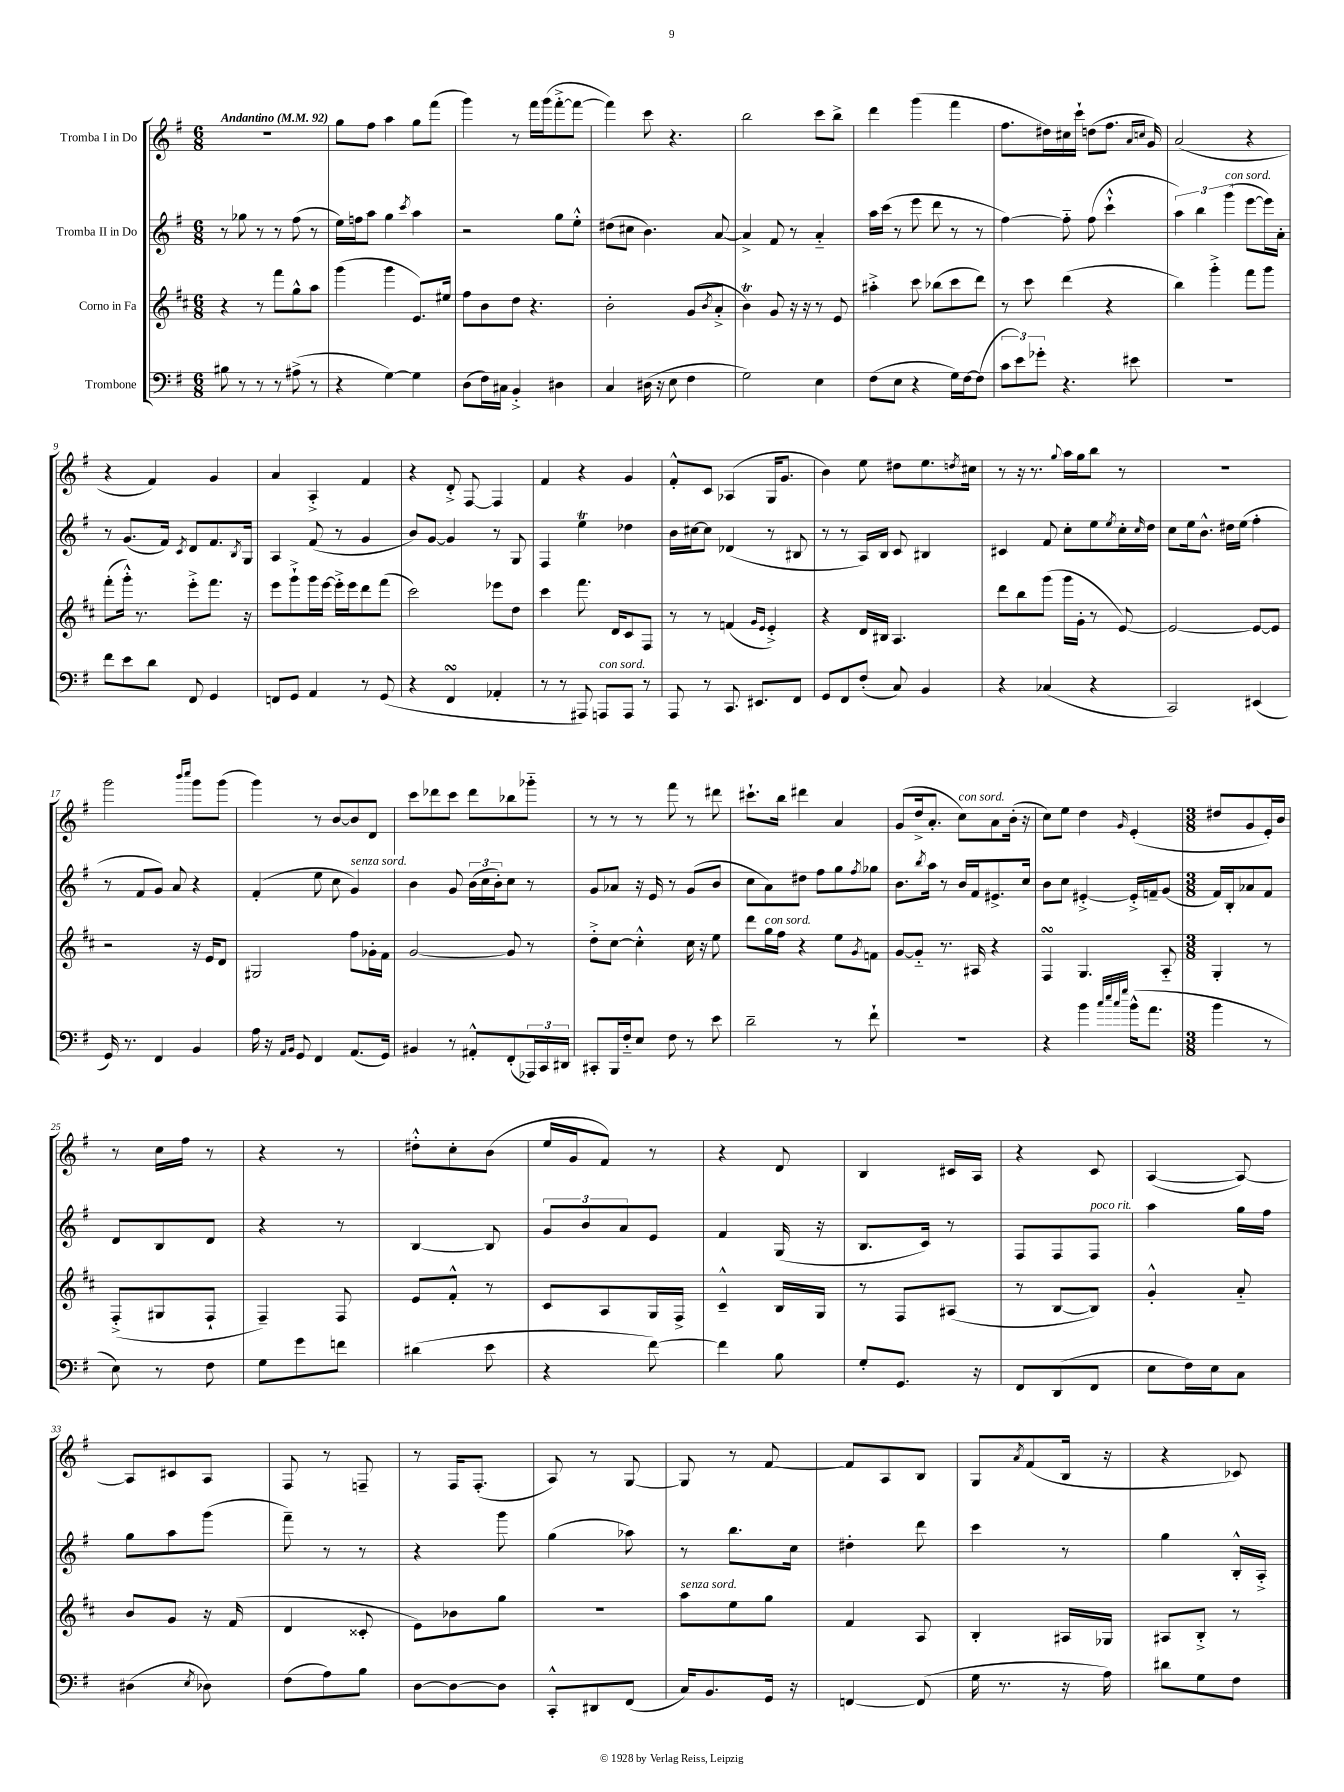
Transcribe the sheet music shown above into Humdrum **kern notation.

**kern	**kern	**kern	**kern
*part4	*part3	*part2	*part1
*staff4	*staff3	*staff2	*staff1
*I"Trombone	*I"Corno in Fa	*I"Tromba II in Do	*I"Tromba I in Do
*clefF4	*clefG2	*clefG2	*clefG2
*k[f#]	*k[f#c#]	*k[f#]	*k[f#]
*M6/8	*M6/8	*M6/8	*M6/8
*MM92	*MM92	*MM92	*MM92
=1	=1	=1	=1
!	!	!	!LO:TX:a:B:t=Andantino
8B#X\	4r	8r	2.r
8r	.	8gg-X\	.
8r	8r	8r	.
8r	8fff#\L	8r	.
(8A#X^\	8gg^^\	(8ff#\	.
8r	8aa\J	8r	.
=2	=2	=2	=2
4r	(4ggg\	16ee\LL)	8gg\L
.	.	16ffn\J	.
.	.	8aa\J	8ff#\J
[4G\)	4ggg\	4gg\	4aa\
.	.	8qccc/	.
4G\]	8.e/L)	4aa\	8gg\L
.	.	.	(8fff#\J
.	16ee#X/Jk	.	.
=3	=3	=3	=3
(8D\L	8ff#\L	2r	4ggg\)
16F#\L)	8b\	.	.
16C#X\JJ	.	.	.
4BB'^/	8dd\J	.	8r
.	4.r	.	16fff#\LL
.	.	.	(16ggg\J
4D#X\	.	8gg\L	[8fff#'^\
.	.	8ee'^^\J	8fff#\J_
=4	=4	=4	=4
4C/	2b'\	(8dd#X\L	4fff#\])
.	.	8cc#X\J	.
(16D#X\	.	4.b\)	8ccc\
16r	.	.	.
8E\	.	.	4.r
4F#\	(8g/L	.	.
.	8qb/	.	.
.	8a'^/J	[8a/	.
=5	=5	=5	=5
2G\)	4bT\)	4a^/]	2bb\
.	8g/	8f#/	.
.	16r	8r	.
.	16r	.	.
4E\	8r	4a/	8ccc\L
.	8e/	.	8bb^\J
=6	=6	=6	=6
(8F#\L	4aa#X'^\	16aa\LL	4ddd\
.	.	(16ccc\JJ	.
8E\J	.	8r	.
4r	8ccc#\	8eee\	(4ggg\
.	(8bb-X\L	8ddd\	.
16G\LL)	8ccc#\	8r	4fff#\
[16F#\J	.	.	.
(8F#\J]	8ddd\J)	8r	.
=7	=7	=7	=7
12c\L	8r	[4ff#\)	8.ff#\L
12e\)	.	.	.
.	8ccc#\	.	.
12g-X'\J	.	.	.
.	.	.	16dd#X\L)
4.r	(4ddd\	8ff#\]	16cc#X\
.	.	.	16ccc`\JJ
.	.	(8ff#\	(8ddn\L
.	4r	4ccc`^^\	8.ff#\J
8e#X\	.	.	.
.	.	.	16qqa/LL
.	.	.	16qqccn/JJ
.	.	.	16g/)
=8	=8	=8	=8
2.r	4bb\)	6aa\)	(2a/
.	.	6bb\	.
.	4ggg'^\	.	.
!	!	!LO:TX:a:i:t=con sord.	!
.	.	(6ggg\	.
.	8fff#\L	[8eee\L	4r
.	8ggg\J	16eee\L])	.
.	.	16a'\JJ	.
!!LO:LB:g=z
=9	=9	=9	=9
8f#\L	(8fff#'\L	8r	4r
8e\	16ggg'^^\Jk)	(8.g/L	.
.	8.r	.	.
8d\J	.	.	4f#/)
.	.	16f#/Jk)	.
.	.	8qc/	.
8FF#/	8eee'^\L	8d/L	.
4GG/	8.fff#\J	8.f#/	4g/
.	.	8qB/	.
.	16r	16G/Jk	.
=10	=10	=10	=10
8FFn/L	8eee\L	4A/	4a/
8GG/J	8ggg`^\	.	.
4AA/	16ggg\L	(8f#/	4A'^/
.	[16eee\JJ	.	.
.	16eee'^\LL]	8r	.
.	16eee\J	.	.
8r	8ddd\	4g/	4f#/
(8GG/	(8fff#\J	.	.
=11	=11	=11	=11
4r	2ccc#\)	8b/L)	4r
.	.	[8g/J	.
4FF#sSsS/	.	4g/]	8d'^/
.	.	.	[8F#/
4AA-X'/	8eee-X\L	8r	4F#/]
.	8dd\J	8G/	.
=12	=12	=12	=12
8r	4ccc#\	4F#/	4f#/
8r	.	.	.
8AAA#X/)	8.fff#\	4eeT\	4r
!LO:TX:a:i:t=con sord.	!	!	!
8AAAn/L	.	.	.
.	16d/KL	.	.
8AAA/J	8c#/	4dd-X\	4g/
8r	8F#/J	.	.
=13	=13	=13	=13
8AAA/	8r	16b\LL	8f#'^^/L
.	.	[16cc#X\J	.
8r	8r	8cc#\J]	8c/J
8.CC/	(4fn/	(4d-X/	(4A-X/
8.EE#X/L	.	.	.
.	16qqg/LL	.	.
.	16qqe/JJ	.	.
.	4e'^/)	8r	16G/KL
.	.	.	8.g/J
8FF#/J	.	8B#X/	.
=14	=14	=14	=14
8GG/L	4r	8r	4b\)
8FF#/	.	8r	.
(8F#'/J	16d/LL	16A/LL)	8ee\
.	16B#X/JJ	16B/JJ	.
8C/)	4.A/	8c/	8dd#X\L
4BB/	.	4B#X/	8.ee\
.	.	.	8qddn/
.	.	.	16cc#X\Jk
=15	=15	=15	=15
4r	8ddd\L	4c#X/	8r
.	8bb\	.	16r
.	.	.	8.r
(4C-X/	(8ggg\J	8f#/	.
.	.	.	8qqgg/
.	16ggg\LL	8cc'\L	16aa\LL
.	16g'\JJ	.	16gg\J
4r	8r	8ee\	8bb\J
.	.	8qee/	.
.	[8e/)	16cc'\L	8r
.	.	16qqcc/	.
.	.	16dd\JJ	.
=16	=16	=16	=16
2CC/)	2e/_	8cc\L	2.r
.	.	16ee\k	.
.	.	8.b^^\J	.
.	.	16dd#X\LL	.
.	.	(16ee\JJ	.
(4EE#X/	8e/L_	4ff#'\	.
.	8e/J]	.	.
!!LO:LB:g=z
=17	=17	=17	=17
16GG/)	2r	8r	2ggg\
8.r	.	.	.
.	.	8f#/L	.
4FF#/	.	8g/J)	.
.	.	8a/	.
.	.	.	16qqbbb/LL
.	.	.	16qqcccc/JJ
4BB/	16r	4r	8ggg\L
.	16e/KL	.	.
.	8d/J	.	(8ggg\J
=18	=18	=18	=18
16A\	2G#X/	(4f#'/	4ggg\)
16r	.	.	.
16qqAA/LL	.	.	.
16qqBB/JJ	.	.	.
8GG/	.	.	.
4FF#/	.	8ee\	8r
.	.	8cc\	[8b/L
!	!	!LO:TX:a:i:t=senza sord.	!
(8.AA/L	8ff#\L	4g/)	8b/]
.	16g-X'\L	.	8d/J
16GG/Jk)	16f#\JJ	.	.
=19	=19	=19	=19
4BB#X/	[2g/	4b\	8ccc\L
.	.	.	8ddd-X\
8r	.	8g/	8ccc\J
8AA#X'^^/L	.	(24b\LL	8ddd-\L
.	.	24cc\	.
.	.	24b'\J)	.
(8FF#'/	8g/]	8cc\J	8bb-X\
24AAA-X/L)	8r	8r	8ggg-X\J
24CC/	.	.	.
24DD#X/JJ	.	.	.
=20	=20	=20	=20
8CC#X'/L	8dd'^\L	8g/L	8r
16BBB/L	[8cc#\J	8a-X/J	8r
16F#/J	.	.	.
8E/J	4cc#'^^\]	16r	8r
.	.	16e/	.
8F#\	.	8r	8fff#\
8r	16cc#\	(8g/L	8r
.	16r	.	.
8e\	8ee\	8b/J	8ddd#X\
=21	=21	=21	=21
2d~\	8ddd\L	8cc\L	8.ccc#X`\L
!	!LO:TX:a:i:t=con sord.	!	!
.	16gg\L	8a\)	.
.	16ff#\JJ	.	16bb\Jk
.	4r	8dd#X\J	4ddd#X\
.	.	8ff#\L	.
8r	8ee\L	8gg\	4a/
.	8qg/	8qff#/	.
8f#`\	8fn\J	8gg-X\J	.
=22	=22	=22	=22
2.r	[8g/L	8.b\L	(8g/L
.	8g/J]	.	16dd^/k
.	.	8qbb/	.
.	.	16aa\Jk	8.a'/J
.	8.r	8r	.
!	!	!	!LO:TX:a:i:t=con sord.
.	.	16b/LL	8cc\L)
.	16A#X/	16f#/J	.
.	4r	8.e#X^/	8a\
.	.	.	(16b'\Jk
.	.	16cc/Jk	16r
=23	=23	=23	=23
4r	4F#sSsS/	8b\L	8cc\L)
.	.	8cc\J	8ee\J
4b\	4.G/	[4e#X'^/	4dd\
32qqcc/LLL	.	.	.
32qqee/	.	.	.
32qqcc/	.	.	.
32qqgg/JJJ	.	.	16qqg/
(16b^^\KL	.	16e#'^/LL]	(4e'/
8.a\J	.	16fn~/J	.
.	8A/	(8g/J	.
=24	=24	=24	=24
*M3/8	*M3/8	*M3/8	*M3/8
4b\	4G'/	16f#/LL)	8dd#X/L
.	.	16B'/J	.
.	.	8a-X/	8g/
8r	8r	8f#/J	16e'/L)
.	.	.	16b/JJ
!!LO:LB:g=z
=25	=25	=25	=25
8E\)	(8F#'^/L	8d/L	8r
8r	8G#X/	8B/	16cc\LL
.	.	.	16ff#\JJ
8F#\	8F#`/J	8d/J	8r
=26	=26	=26	=26
8G\L	4F#~/)	4r	4r
8g\	.	.	.
8fn\J	8F#/	8r	8r
=27	=27	=27	=27
(4d#X\	8e/L	[4B/	8dd#X'^^\L
.	8f#'^^/J	.	8cc'\
8e\	8r	8B/]	(8b\J
=28	=28	=28	=28
4r	8c#/L	12g/L	16ee/LL
.	.	.	16g/J
.	.	12b/	.
.	8A/	.	8f#/J)
.	.	12a/	.
[8f#\)	16G/L	8e/J	8r
.	16F#^/JJ	.	.
=29	=29	=29	=29
4f#\]	4c#~^^/	4f#/	4r
8B\	16B/LL	(16G/	8d/
.	16G/JJ	16r	.
=30	=30	=30	=30
8G'/L	8r	8.B/L	4B/
8.GG/J	8F#/L	.	.
.	.	16c/Jk)	.
.	(8A#X/J	8r	16c#X/LL
16r	.	.	16A/JJ
=31	=31	=31	=31
8FF#/L	8r	8F#/L	4r
(8DD/	[8B/L	8F#/	.
!	!	!LO:TX:a:i:t=poco rit.	!
8FF#/J	8B/J])	8F#/J	8c/
=32	=32	=32	=32
8E\L	4g'^^/	4aa\	([4A/
16F#\L)	.	.	.
16E\J	.	.	.
8C\J	8a/	16gg\LL	8A/_)
.	.	16ff#\JJ	.
!!LO:LB:g=z
=33	=33	=33	=33
(4D#X\	8b/L	8gg\L	8A/L]
.	8g/J	8aa\	8c#X/
8qE/	.	.	.
8D-X\)	16r	(8ggg\J	8A/J
.	(16f#/	.	.
=34	=34	=34	=34
(8F#\L	4d/	8fff#~\)	8F#/
8A\)	.	8r	8r
8B\J	8c##X'/	8r	8Fn~/
=35	=35	=35	=35
[8D\L	8e\L)	4r	8r
8D\_	8b-X\	.	16F#/KL
.	.	.	(8.F#'/J
8D\J]	8gg\J	8ggg\	.
=36	=36	=36	=36
8CC'^^/L	4.r	(4gg\	8A/)
8DD#X/	.	.	8r
(8FF#/J	.	8aa-X\)	[8G/
=37	=37	=37	=37
!	!LO:TX:a:i:t=senza sord.	!	!
16C/KL)	8aa\L	8r	8G/]
8.BB/	.	.	.
.	8ee\	8.bb\L	8r
16GG/Jk	8gg\J	.	[8f#/
16r	.	16cc\Jk	.
=38	=38	=38	=38
[4FFn/	4f#/	4dd#X'\	8f#/L]
.	.	.	8A/
(8FF/]	8A/	8ddd\	8B/J
=39	=39	=39	=39
16G\	4B'/	4ccc\	8G/L
8.r	.	.	.
.	.	.	8qa/
.	.	.	(8f#/
16r	16A#X/LL	8r	16B/Jk
16A\)	16G-X/JJ	.	16r
=40	=40	=40	=40
8d#X\L	8A#X/L	4gg\	4r
8G\	8B'^/J	.	.
8F#\J	8r	16B'^^/LL	8c-X/)
.	.	16A'^/JJ	.
==	==	==	==
*-	*-	*-	*-
